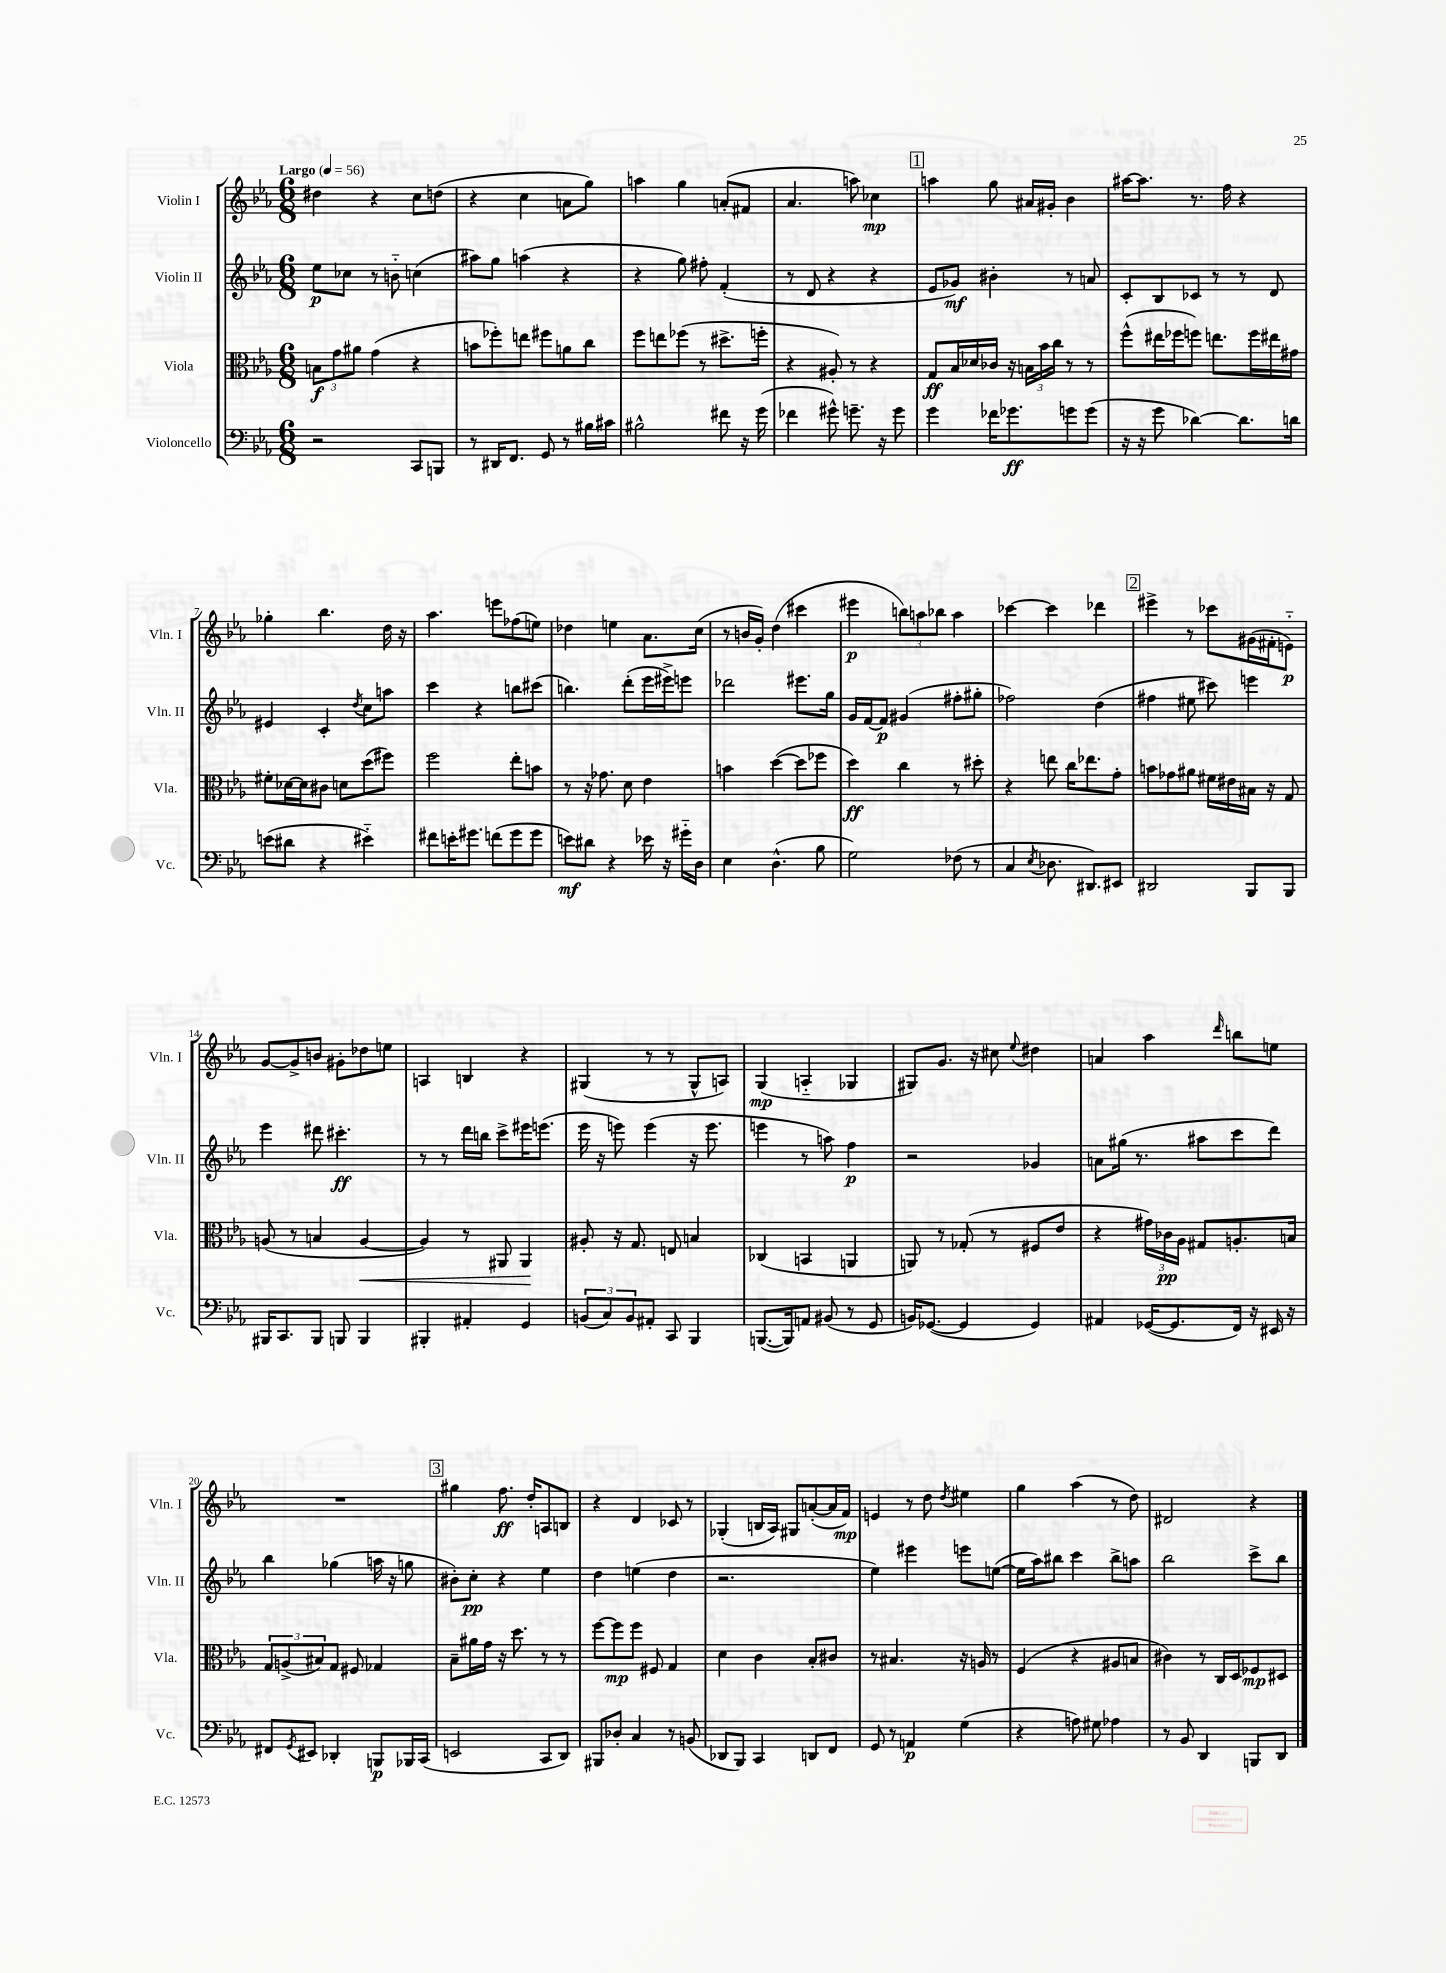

**kern	**dynam	**kern	**dynam	**kern	**dynam	**kern	**dynam
*part4	*part4	*part3	*part3	*part2	*part2	*part1	*part1
*staff4	*staff4	*staff3	*staff3	*staff2	*staff2	*staff1	*staff1
*I"Violoncello	*	*I"Viola	*	*I"Violin II	*	*I"Violin I	*
*I'Vc.	*	*I'Vla.	*	*I'Vln. II	*	*I'Vln. I	*
*clefF4	*	*clefC3	*	*clefG2	*	*clefG2	*
*k[b-e-a-]	*	*k[b-e-a-]	*	*k[b-e-a-]	*	*k[b-e-a-]	*
*M6/8	*	*M6/8	*	*M6/8	*	*M6/8	*
*MM56	*	*MM56	*	*MM56	*	*MM56	*
=1	=1	=1	=1	=1	=1	=1	=1
!	!	!	!	!	!	!LO:TX:a:B:t=Largo	!
2r	.	12Bn\L	f	8ee-\L	p	4dd#X\	.
.	.	12g\	.	.	.	.	.
.	.	.	.	8cc-X\J	.	.	.
.	.	12a#X\J	.	.	.	.	.
.	.	(4g\	.	8r	.	4r	.
.	.	.	.	8bn\	.	.	.
8CC/L	.	4r	.	(4ccn\	.	8cc\L	.
8BBBn/J	.	.	.	.	.	(8ddn\J	.
=2	=2	=2	=2	=2	=2	=2	=2
8r	.	8bn\L	.	8aa#X\L)	.	4r	.
16DD#X/KL	.	8ff-X'\)	.	8gg\J	.	.	.
8.FF/J	.	.	.	.	.	.	.
.	.	8een\J	.	(4aan\	.	4cc\	.
8GG/	.	8ff#X\L	.	.	.	.	.
8r	.	8an\	.	4r	.	8an\L	.
16B#X\LL	.	8cc\J	.	.	.	8gg\J)	.
16c#X\JJ	.	.	.	.	.	.	.
=3	=3	=3	=3	=3	=3	=3	=3
2B#X^^\	.	8ff\L	.	4r	.	4aan\	.
.	.	8een\	.	.	.	.	.
.	.	(8ff-X\J	.	8gg\)	.	4gg\	.
.	.	8r	.	8ff#X'\	.	.	.
8f#X\	.	8.dd#X^\L	.	(4f'/	.	(8an'/L	.
16r	.	.	.	.	.	8f#X/J	.
(16g\	.	16ffn'\Jk	.	.	.	.	.
=4	=4	=4	=4	=4	=4	=4	=4
4f-X\	.	4r	.	8r	.	4.a-/	.
.	.	.	.	8d/	.	.	.
8g#X^^\)	.	8A#X'/)	.	4r	.	.	.
8.gn~\	.	8r	.	.	.	8aan\)	.
.	.	4r	.	4r	.	4cc-X\	mp
16r	.	.	.	.	.	.	.
8g\	.	.	.	.	.	.	.
!!LO:REH:place=s1:t=1
=5	=5	=5	=5	=5	=5	=5	=5
4g\	.	8G/L	ff	8e-/L	.	4aan\	.
.	.	16B-/L	.	8g-X/J)	mf	.	.
.	.	16d-X/	.	.	.	.	.
16f-X\KL	.	16c-X/JJ	.	4b#X'\	.	8gg\	.
8.g-X\	ff	16r	.	.	.	.	.
.	.	24Bn\LL	.	.	.	16a#X/LL	.
.	.	24b-\	.	.	.	.	.
.	.	.	.	.	.	16g#X'/JJ	.
.	.	24cc\JJ	.	.	.	.	.
8gn\	.	8r	.	8r	.	4b-\	.
(8g\J	.	8r	.	8an/	.	.	.
=6	=6	=6	=6	=6	=6	=6	=6
16r	.	(8ff^^\L	.	8c'/L	.	[16aa#X\KL	.
16r	.	.	.	.	.	8.aa#\J]	.
8g\	.	16ee#X\L	.	8B-/	.	.	.
.	.	16ff-X\J	.	.	.	.	.
[4d-X\)	.	8ffn\J)	.	8c-X/J	.	8.r	.
.	.	8.een\L	.	8r	.	.	.
.	.	.	.	.	.	16ff\	.
8.d-\L]	.	.	.	8r	.	4r	.
.	.	16ff\L	.	.	.	.	.
.	.	16ee#X\	.	8d/	.	.	.
16dn\Jk	.	16g#X\JJ	.	.	.	.	.
!!LO:LB:g=z
=7	=7	=7	=7	=7	=7	=7	=7
(8en\L	.	8f#X'\L	.	4e#X/	.	4gg-X'\	.
8d#X\J	.	[16d-X\L	.	.	.	.	.
.	.	16d-\J]	.	.	.	.	.
4r	.	8c#X\J	.	4c'/	.	4.bb-\	.
.	.	8dn\L	.	.	.	.	.
.	.	.	.	8qdd/	.	.	.
4e#X\)	.	(8dd\	.	8cc\L	.	.	.
.	.	8ff#X\J)	.	8aan\J	.	16dd\	.
.	.	.	.	.	.	16r	.
=8	=8	=8	=8	=8	=8	=8	=8
8f#X\L	.	2ff\	.	4ccc\	.	4.aa-\	.
16en'\K	.	.	.	.	.	.	.
8.g#X\J	.	.	.	.	.	.	.
.	.	.	.	4r	.	.	.
(8fn\L	.	.	.	.	.	8eeen\L	.
8g#\	.	8ee-'\L	.	8bbn\L	.	(8ff-X\	.
8g#\J	.	8bn\J	.	(8ccc#X\J	.	8een\J)	.
=9	=9	=9	=9	=9	=9	=9	=9
8en\L)	mf	8r	.	4.bbn\)	.	4dd-X\	.
8d#X\J	.	16r	.	.	.	.	.
.	.	8.g-X\	.	.	.	.	.
4r	.	.	.	.	.	4een\	.
.	.	8d\	.	(8ddd'\L	.	.	.
16e-X\	.	4e-\	.	16eee-\L	.	8.a-\L	.
16r	.	.	.	16eee#X^\J)	.	.	.
16g#X\LL	.	.	.	8eeen\J	.	.	.
16D\JJ	.	.	.	.	.	(16cc\Jk	.
=10	=10	=10	=10	=10	=10	=10	=10
4E-\	.	4bn\	.	2ddd-X\	.	8r	.
.	.	.	.	.	.	16bn/LL	.
.	.	.	.	.	.	16g'/JJ)	.
(4.D^^\	.	([4dd\	.	.	.	(4dd\	.
.	.	8dd\L]	.	8.eee#X\L	.	4ccc#X\	.
8B-\	.	8ff-X\J	.	.	.	.	.
.	.	.	.	16gg\Jk	.	.	.
=11	=11	=11	=11	=11	=11	=11	=11
2G\)	.	4dd\)	ff	16g/LL	.	4eee#X\	p
.	.	.	.	[16f/J	.	.	.
.	.	.	.	8f/J]	p	.	.
.	.	4cc\	.	(4g#X/	.	12bbn\L)	.
.	.	.	.	.	.	12aan\	.
.	.	.	.	.	.	12bb-X\J	.
(8F-X\	.	8r	.	8ff#X'\L	.	4aa\	.
8r	.	8dd#X'\	.	8gg#X'\J	.	.	.
=12	=12	=12	=12	=12	=12	=12	=12
4C/	.	4r	.	2ff-X\)	.	[4ccc-X\	.
8qE-/	.	.	.	.	.	.	.
8.D-X\	.	8een\	.	.	.	4ccc-\]	.
.	.	16cc\KL	.	.	.	.	.
8.DD#X/L)	.	8.ee-X\	.	.	.	.	.
.	.	.	.	(4dd\	.	4ddd-X\	.
8EE#X/J	.	8g'\J	.	.	.	.	.
!!LO:REH:place=s1:t=2
=13	=13	=13	=13	=13	=13	=13	=13
2DD#X/	.	8bn\L	.	4ff#X\	.	4eee#X^\	.
.	.	8g-X\	.	.	.	.	.
.	.	8a#X\J	.	8ee#X\	.	8r	.
.	.	16f#X\LL	.	8ccc#X\)	.	8ccc-X\L	.
.	.	16e#X\	.	.	.	.	.
8BBB-/L	.	16B#X\JJ	.	4eeen\	.	(16g#X\L	.
.	.	16r	.	.	.	16f#X'\J	.
8BBB-/J	.	8G/	.	.	.	8en\J)	p
!!LO:LB:g=z
=14	=14	=14	=14	=14	=14	=14	=14
16BBB#X/KL	.	(8An/	.	4eee-\	.	[8g/L	.
8.CC/	.	.	.	.	.	.	.
.	.	8r	.	.	.	8g^/]	.
8BBB#/J	.	4Bn/	.	8ddd#X\	.	8bn/J	.
8BBBn/	.	.	.	4.ccc#X'\	ff	8g#X'\L	.
!	!	!	!LO:HP:b	!	!	!	!
4BBB/	.	[4A/	<	.	.	8dd-X\	.
.	.	.	.	.	.	8een\J	.
=15	=15	=15	=15	=15	=15	=15	=15
4BBB#X'/	.	4A/])	.	8r	.	4An/	.
.	.	.	.	8r	.	.	.
4AA#X'/	.	8r	.	16ddd\LL	.	4Bn/	.
.	.	.	.	16bbn\JJ	.	.	.
.	.	8AA#X/	.	8ccc^\L	.	.	.
4GG/	.	4AA#/	.	16eee#X\K	.	4r	.
.	.	.	.	(8.eeen\J	.	.	.
.	.	.	[	.	.	.	.
=16	=16	=16	=16	=16	=16	=16	=16
(12BBn/L	.	8A#X'/	.	16eee-\	.	(4G#X/	.
.	.	.	.	16r	.	.	.
12C/)	.	.	.	.	.	.	.
.	.	16r	.	8eeen\)	.	.	.
12BB/	.	.	.	.	.	.	.
.	.	8.G/	.	.	.	.	.
8AA#X'/J	.	.	.	(4eee\	.	8r	.
8CC/	.	8En/	.	.	.	8r	.
4BBB-/	.	4Bn/	.	16r	.	8G#^^/L	.
.	.	.	.	8.eee\	.	.	.
.	.	.	.	.	.	8An/J)	.
=17	=17	=17	=17	=17	=17	=17	=17
([8.BBBn/L	.	(4C-X/	.	4eeen\	.	(4G/	mp
16BBB/k])	.	.	.	.	.	.	.
8AAn/J	.	4BBn/	.	8r	.	4An/	.
(8BB#X/	.	.	.	8aan\)	.	.	.
8r	.	4AAn/	.	4ff\	p	4G-X/	.
8GG/	.	.	.	.	.	.	.
=18	=18	=18	=18	=18	=18	=18	=18
16BBn/KL)	.	8AAn/)	.	2r	.	8G#X/L)	.
([8.GG-X/J	.	.	.	.	.	.	.
.	.	8r	.	.	.	8.g/J	.
4GG-/]	.	(8G-X'/	.	.	.	.	.
.	.	.	.	.	.	16r	.
.	.	8r	.	.	.	8cc#X\	.
.	.	.	.	.	.	8qqee-/	.
4GG-/)	.	8F#X/L	.	4g-X/	.	4dd#X\	.
.	.	8e-/J	.	.	.	.	.
=19	=19	=19	=19	=19	=19	=19	=19
4AA#X/	.	4r	.	8an\L	.	4an/	.
.	.	.	.	(16gg#X\Jk	.	.	.
.	.	.	.	8.r	.	.	.
([16GG-X/KL	.	24g#X\LL)	.	.	.	4aa-\	.
.	.	24c-X\	pp	.	.	.	.
8.GG-/]	.	.	.	.	.	.	.
.	.	24A-\JJ	.	.	.	.	.
.	.	8G#X/L	.	8aa#X\L	.	.	.
.	.	.	.	.	.	16qqddd/	.
16FF/Jk)	.	8.An'/	.	8ccc\	.	8bbn\L	.
16r	.	.	.	.	.	.	.
16EE#X/	.	.	.	8ddd\J)	.	8een\J	.
16r	.	16Bn/Jk	.	.	.	.	.
!!LO:LB:g=z
=20	=20	=20	=20	=20	=20	=20	=20
8FF#X/L	.	12G/L	.	4bb-\	.	2.r	.
.	.	(12An^/	.	.	.	.	.
8qGG/	.	.	.	.	.	.	.
8EE#X/J	.	.	.	.	.	.	.
.	.	12B#X/)	.	.	.	.	.
4DD-X'/	.	8G/J	.	(4gg-X\	.	.	.
.	.	8F#X/	.	.	.	.	.
8BBBn/L	p	4G-X/	.	16aan\	.	.	.
.	.	.	.	16r	.	.	.
16BBB-X/L	.	.	.	8ggn\	.	.	.
(16CC/JJ	.	.	.	.	.	.	.
!!LO:REH:place=s1:t=3
=21	=21	=21	=21	=21	=21	=21	=21
2EEn/	.	8B-~\L	.	8b#X'\L)	.	4gg#X\	.
.	.	16a#X\L	.	8cc'\J	pp	.	.
.	.	16g\JJ	.	.	.	.	.
.	.	16r	.	4r	.	8.ff\	ff
.	.	8.dd\	.	.	.	.	.
.	.	.	.	.	.	16dd'/KL	.
8CC/L	.	8r	.	4ee-\	.	8An/	.
8DD/J)	.	8r	.	.	.	8Bn/J	.
=22	=22	=22	=22	=22	=22	=22	=22
8BBB#X/L	.	[8ff\L	.	4dd\	.	4r	.
8D-X'/J	.	8ff\]	mp	.	.	.	.
4C/	.	8ff\J	.	(4een\	.	4d/	.
.	.	8F#X/	.	.	.	.	.
8r	.	4G/	.	4dd\	.	8c-X/	.
(8BBn/	.	.	.	.	.	8r	.
=23	=23	=23	=23	=23	=23	=23	=23
8DD-X/L	.	4d\	.	2.r	.	(4G-X'/	.
8BBB-/J)	.	.	.	.	.	.	.
4CC/	.	4c\	.	.	.	16Bn/LL	.
.	.	.	.	.	.	16A-/JJ)	.
.	.	.	.	.	.	8G#X/L	.
8DDn/L	.	8B-'/L	.	.	.	([8an'/	.
8FF/J	.	8c#X/J	.	.	.	16a/L]	.
.	.	.	.	.	.	16f/JJ)	mp
=24	=24	=24	=24	=24	=24	=24	=24
8GG/	.	8r	.	4ee-\)	.	4en/	.
8r	.	4.B#X/	.	.	.	.	.
4AAn/	p	.	.	4eee#X\	.	8r	.
.	.	.	.	.	.	8dd\	.
.	.	.	.	.	.	8qdd/	.
(4G\	.	16r	.	8eeen\L	.	4ee#X\	.
.	.	16An/	.	.	.	.	.
.	.	8r	.	([8een\J	.	.	.
=25	=25	=25	=25	=25	=25	=25	=25
4r	.	(4F/	.	16ee\LL]	.	4gg\	.
.	.	.	.	16aa-\J)	.	.	.
.	.	.	.	8bb#X\J	.	.	.
8An\)	.	4r	.	4ccc\	.	(4aa-\	.
8G#X\	.	.	.	.	.	.	.
4A-X\	.	8A#X/L	.	8bb#^\L	.	8r	.
.	.	8Bn/J	.	8aan\J	.	8dd\)	.
=26	=26	=26	=26	=26	=26	=26	=26
8r	.	4c#X\)	.	2bb-\	.	2d#X/	.
8BB-/	.	.	.	.	.	.	.
4DD/	.	8r	.	.	.	.	.
.	.	16C/LL	.	.	.	.	.
.	.	16D/J	.	.	.	.	.
8BBBn/L	.	8F-X/	mp	8ccc^\L	.	4r	.
8DD/J	.	8D#X/J	.	8bb-\J	.	.	.
==	==	==	==	==	==	==	==
*-	*-	*-	*-	*-	*-	*-	*-
